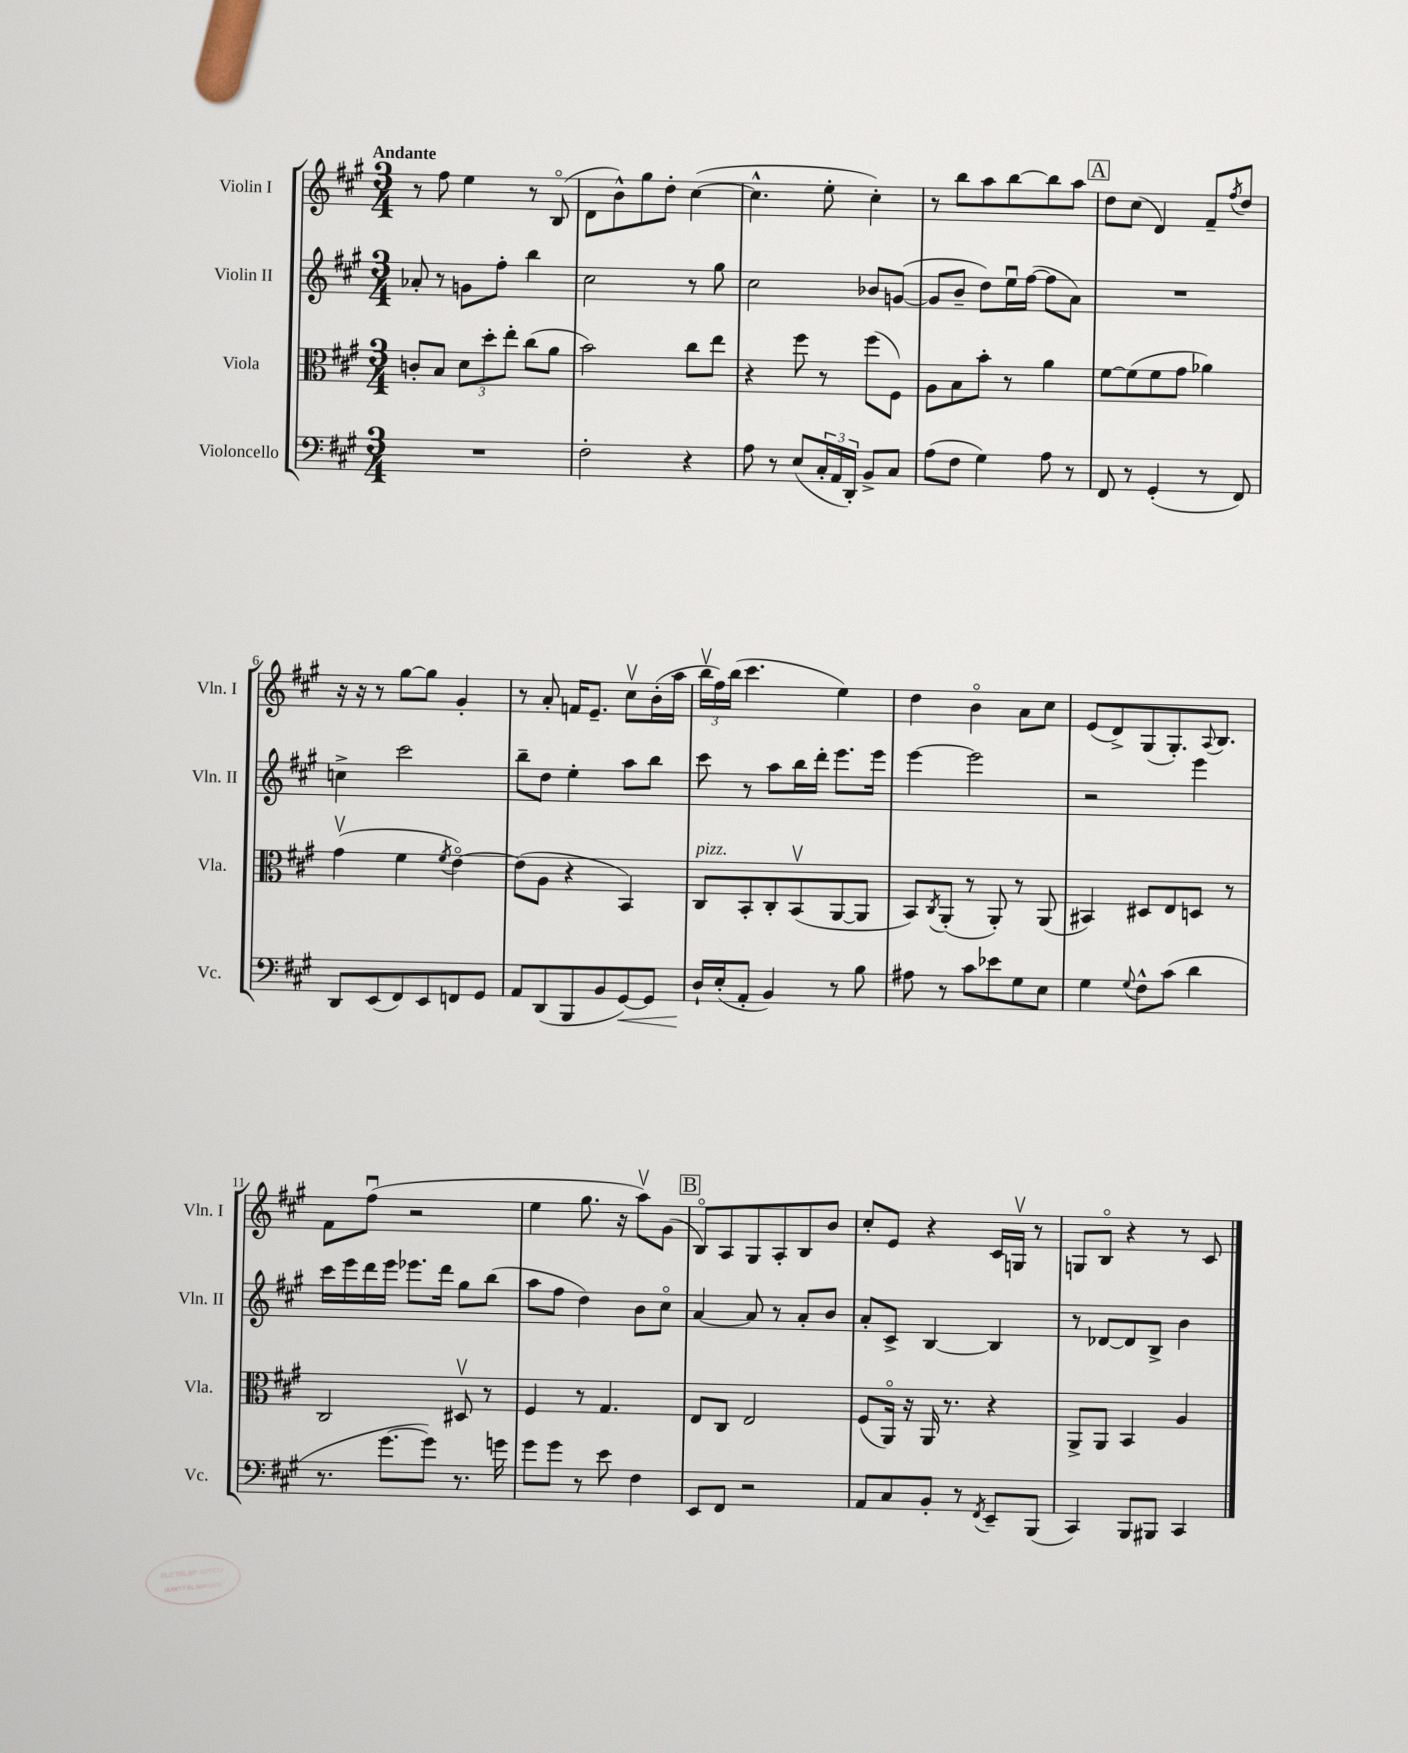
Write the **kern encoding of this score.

**kern	**dynam	**kern	**kern	**kern
*part4	*part4	*part3	*part2	*part1
*staff4	*staff4	*staff3	*staff2	*staff1
*I"Violoncello	*	*I"Viola	*I"Violin II	*I"Violin I
*I'Vc.	*	*I'Vla.	*I'Vln. II	*I'Vln. I
*clefF4	*	*clefC3	*clefG2	*clefG2
*k[f#c#g#]	*	*k[f#c#g#]	*k[f#c#g#]	*k[f#c#g#]
*M3/4	*	*M3/4	*M3/4	*M3/4
=1	=1	=1	=1	=1
!	!	!	!	!LO:TX:a:B:t=Andante
2.r	.	8cn'/L	8a-X'/	8r
.	.	8B/J	8r	8ff#\
.	.	12d\L	8gn\L	4ee\
.	.	12dd'\	.	.
.	.	.	8ff#'\J	.
.	.	12ee'\J	.	.
.	.	(8cc#\L	4bb\	8r
.	.	8a\J	.	(8B/
=2	=2	=2	=2	=2
2F#'\	.	2b\)	2cc#\	8d\L
.	.	.	.	8b^^\)
.	.	.	.	8gg#\
.	.	.	.	8dd'\J
4r	.	8cc#\L	8r	([4cc#\
.	.	8ee\J	8gg#\	.
=3	=3	=3	=3	=3
8A\	.	4r	2cc#\	4.cc#^^\]
8r	.	.	.	.
(8E/L	.	8ff#\	.	.
24C#'/L	.	8r	.	8ee'\
24AA/	.	.	.	.
24DD'/JJ)	.	.	.	.
8BB^/L	.	(8ff#\L	8b-X/L	4cc#'\)
8C#/J	.	8F#\J)	([8gn/J	.
=4	=4	=4	=4	=4
(8A\L	.	8A\L	8g/L]	8r
8F#\J	.	8B\	8b~/J	8bb\L
4G#\)	.	8b'\J	8dd\L)	8aa\
.	.	8r	16eeu\L	[8bb\
.	.	.	([16ff#\JJ	.
8A\	.	4a\	8ff#\L]	8bb\]
8r	.	.	8a\J)	8aa\J
!!LO:REH:place=s1:t=A
=5	=5	=5	=5	=5
8FF#/	.	[8f#\L	2.r	8dd\L
8r	.	(8f#\]	.	(8cc#\J
(4GG#'/	.	8f#\	.	4d/)
.	.	8g#\J	.	.
8r	.	4a-X\)	.	8f#~/L
.	.	.	.	8qff#/
8FF#/)	.	.	.	8dd/J
!!LO:LB:g=z
=6	=6	=6	=6	=6
8DD/L	.	(4g#v\	4ccn^\	16r
.	.	.	.	16r
(8EE/	.	.	.	8r
8FF#/)	.	4f#\	2ccc#\	[8gg#\L
8EE/	.	.	.	8gg#\J]
.	.	8qf#/	.	.
8FFn/	.	[4e\)	.	4g#'/
8GG#/J	.	.	.	.
=7	=7	=7	=7	=7
8AA/L	.	(8e\L]	8bb~\L	8r
(8DD/	.	8A\J	8dd\J	8a'/
8BBB/	.	4r	4ee'\	16fn/KL
.	.	.	.	8.e~/J
8BB/	.	.	.	.
!	!LO:HP:b	!	!	!
[8GG#/)	<	4BB/)	8aa\L	8cc#v\L
8GG#/J]	.	.	8bb\J	(16b'\L
.	.	.	.	16aa\JJ
=8	=8	=8	=8	=8
!	!	!LO:TX:a:i:t=pizz.	!	!
16D`/LL	.	8C#/L	8ccc#\	24bbv\LL
.	.	.	.	24ff#\)
(16E'/J	[	.	.	.
.	.	.	.	(24bb\JJ
8AA'/J	.	8BB'/	8r	4.ccc#\
4BB/)	.	8C#'/	8aa\L	.
.	.	(8BBv/	16bb\L	.
.	.	.	16ddd'\JJ	.
8r	.	[8AA/	8.eee\L	4ee\)
8B\	.	8AA/J]	.	.
.	.	.	16eee\Jk	.
=9	=9	=9	=9	=9
8A#X\	.	8BB/L)	[4eee\	4dd\
.	.	8qC#/	.	.
8r	.	(8AA'/J	.	.
8c#\L	.	8r	2eee\]	4b\
8e-X\	.	8AA'/)	.	.
8G#\	.	8r	.	8a\L
8E\J	.	(8AA/	.	8cc#\J
=10	=10	=10	=10	=10
4G#\	.	4BB#X/)	2r	(8e/L
.	.	.	.	8d^/)
8qqG#/	.	.	.	.
8F#^^\L	.	8D#X/L	.	(8G#/
(8c#\J	.	8E/	.	8.G#'/)
4d\	.	8Dn/J	4eee\	.
.	.	.	.	8qqA/
.	.	.	.	8.B/J
.	.	8r	.	.
!!LO:LB:g=z
=11	=11	=11	=11	=11
8.r	.	2C#/	16ccc#\LL	8f#\L
.	.	.	16eee\	.
.	.	.	16ddd\	(8ff#u\J
[8.g#\L	.	.	16eee\JJ	.
.	.	.	8.eee-X\L	2r
8g#\J])	.	.	.	.
.	.	.	16ddd\Jk	.
8.r	.	8D#Xv/	8gg#\L	.
.	.	8r	(8bb\J	.
16gn\	.	.	.	.
=12	=12	=12	=12	=12
8g#\L	.	4F#/	8aa\L	4ee\
8g#\J	.	.	8ff#\J	.
8r	.	8r	4dd\)	8.gg#\
8e\	.	4.G#/	.	.
.	.	.	.	16r
4F#\	.	.	8b\L	8aav\L)
.	.	.	8cc#\J	(8g#\J
!!LO:REH:place=s1:t=B
=13	=13	=13	=13	=13
8EE/L	.	8E/L	[4a/	8B/L)
8FF#/J	.	8C#/J	.	8A/
2r	.	2E/	8a/]	8G#/
.	.	.	8r	8A'/
.	.	.	8a'/L	8B/
.	.	.	8b/J	8b/J
=14	=14	=14	=14	=14
8AA/L	.	(8F#/L	8a'/L	8cc#'/L
8C#/	.	16AA/Jk)	8c#^/J	8e/J
.	.	16r	.	.
8BB'/J	.	16AA/	[4B/	4r
.	.	8.r	.	.
8r	.	.	.	.
8qFF#/	.	.	.	.
8EE~/L	.	4r	4B/]	16c#/LL
.	.	.	.	16Gnv/JJ
(8BBB/J	.	.	.	8r
=15	=15	=15	=15	=15
4CC#/)	.	8AA^/L	8r	8Gn/L
.	.	8AA/J	[8d-X/L	8B/J
8BBB/L	.	4BB/	8d-/]	4r
8BBB#X/J	.	.	8B^/J	.
4CC#/	.	4A/	4b\	8r
.	.	.	.	8c#/
==	==	==	==	==
*-	*-	*-	*-	*-
